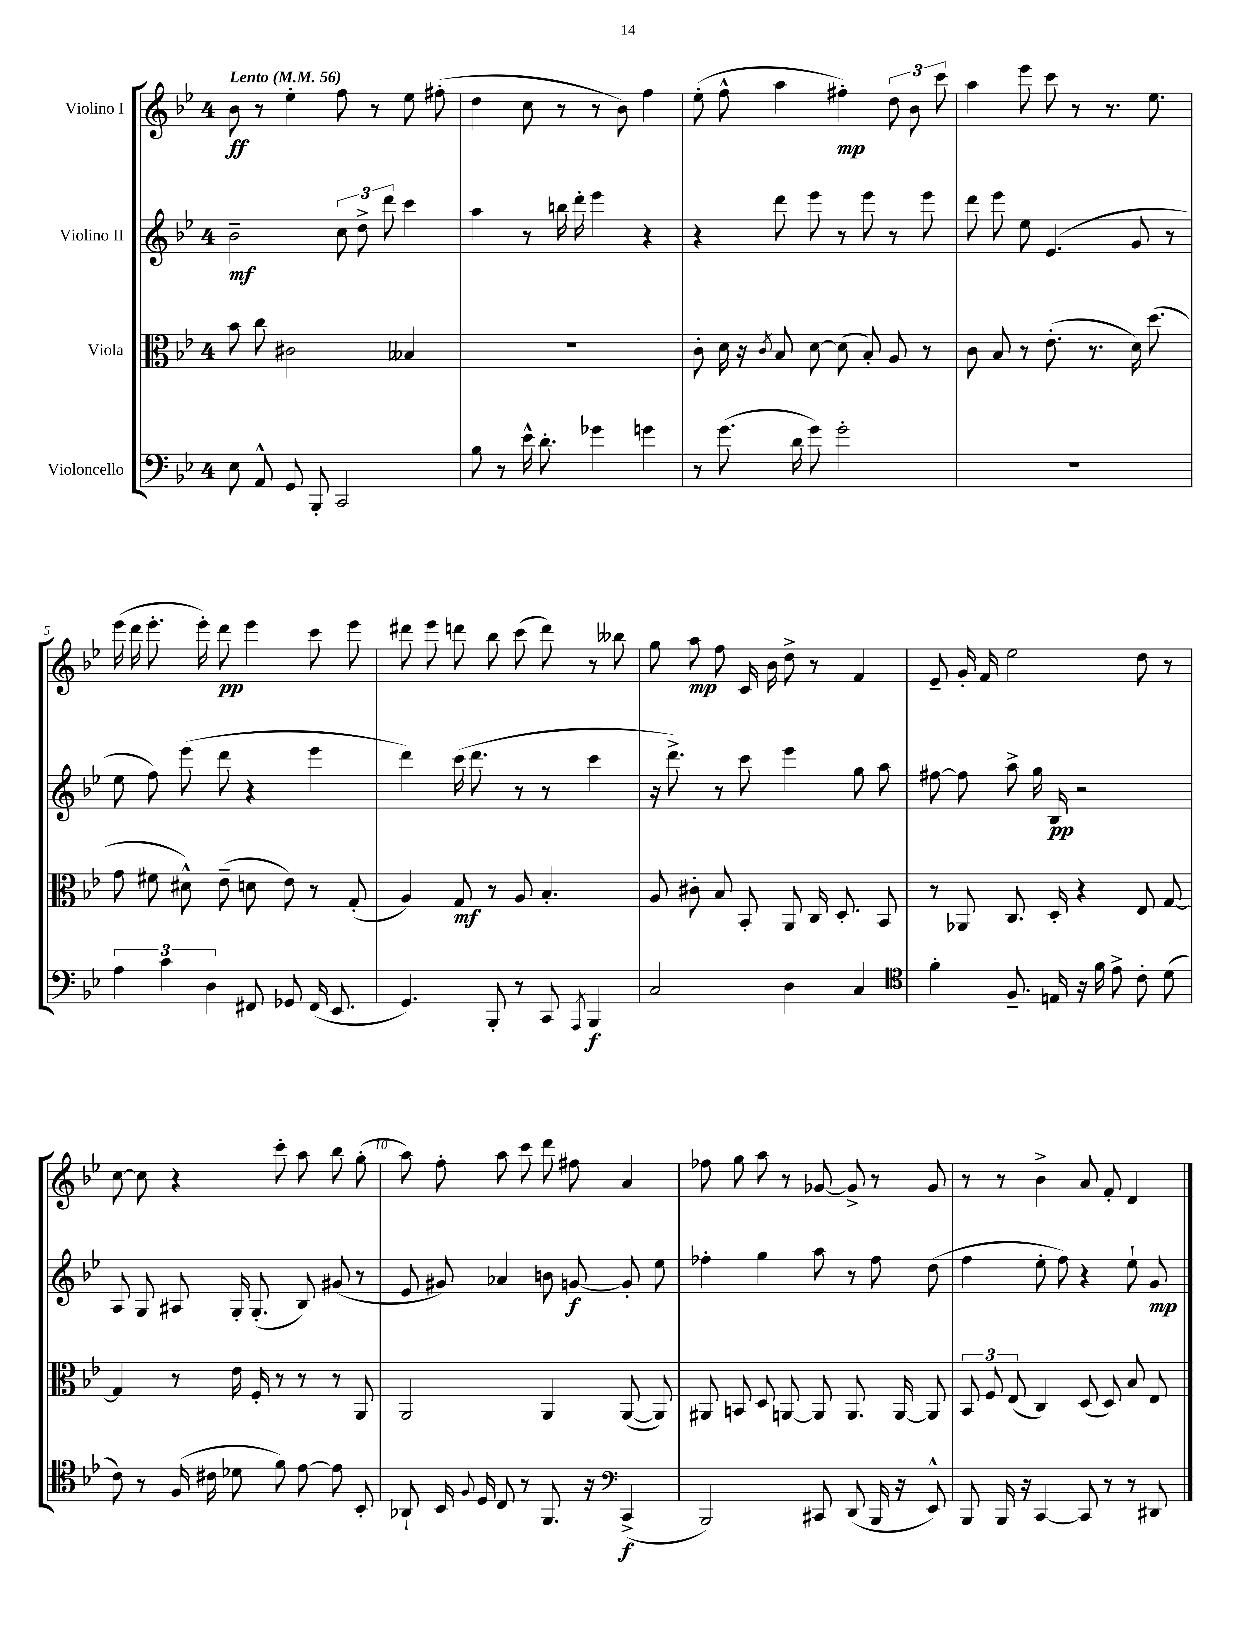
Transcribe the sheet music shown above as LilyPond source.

<<
\new StaffGroup <<
\new Staff = "s0" \with { instrumentName = "Violino I" } {
    \clef treble \key bes \major \once \override Staff.TimeSignature.style = #'single-digit \time 4/4 \tempo "Lento" 4 = 56
    \autoBeamOff bes'8\ff r8 ees''4-. f''8 r8 ees''8 fis''8-.( |
    d''4 c''8 r8 r8 bes'8) f''4 |
    ees''8-.( f''8-^ a''4 fis''4-.\mp) \tuplet 3/2 { d''8 bes'8 c'''8 } |
    a''4 ees'''8 c'''8 r8 r8. ees''8. |
    ees'''16( d'''16 ees'''8.-. ees'''16-.) d'''8\pp ees'''4 c'''8 ees'''8 |
    dis'''8 ees'''8 d'''8 bes''8 c'''8( d'''8) r8 beses''8 |
    g''8 a''8\mp f''8 c'16 bes'16 d''8-> r8 f'4 |
    ees'8-- g'16-. f'16 ees''2 d''8 r8 |
    c''8~ c''8 r4 c'''8-. a''8 bes''8 g''8-.( |
    a''8) f''8-. a''8 c'''8 d'''8 fis''8 a'4 |
    fes''8 g''8 a''8 r8 ges'8~ ges'8-> r8 ges'8 |
    r8 r8 bes'4-> a'8 f'8-. d'4 \bar "|." |
}
\new Staff = "s1" \with { instrumentName = "Violino II" } {
    \clef treble \key bes \major \once \override Staff.TimeSignature.style = #'single-digit \time 4/4
    \autoBeamOff bes'2--\mf \tuplet 3/2 { c''8 d''8-> d'''8 } c'''4 |
    a''4 r8 b''16 d'''16-. ees'''4 r4 |
    r4 d'''8 ees'''8 r8 ees'''8 r8 ees'''8 |
    d'''8 ees'''8 ees''8 ees'4.( g'8 r8 |
    ees''8 f''8) ees'''8( d'''8 r4 ees'''4 |
    d'''4) c'''16( d'''8. r8 r8 c'''4 |
    r16 d'''8.->) r8 c'''8 ees'''4 g''8 a''8 |
    fis''8~ fis''8 a''8-> g''16 bes16\pp r2 |
    a8 g8 ais8 g16-. g8.-.( bes8) gis'8( r8 |
    ees'8 gis'8) aes'4 b'8 g'8~\f g'8-. ees''8 |
    fes''4-. g''4 a''8 r8 fes''8 d''8( |
    f''4 ees''8-. f''8) r4 ees''8-! g'8\mp \bar "|." |
}
\new Staff = "s2" \with { instrumentName = "Viola" } {
    \clef alto \key bes \major \once \override Staff.TimeSignature.style = #'single-digit \time 4/4
    \autoBeamOff bes'8 c''8 cis'2 beses4 |
    R1 |
    c'8-. d'16 r16 \acciaccatura { c'8 } bes8 d'8~ d'8( bes8-.) a8 r8 |
    c'8 bes8 r8 ees'8.-.( r8. d'16) d''8.( |
    g'8 fis'8 dis'8-^) ees'8--( d'8 ees'8) r8 g8-.( |
    a4) g8\mf r8 a8 bes4.-. |
    a8 cis'8-. bes8 bes,8-. a,8 c16 d8.-. bes,8 |
    r8 aes,8 c8. d16-. r4 ees8 g8~ |
    g4 r8 ees'16 f16-. r8 r8 r8 a,8 |
    a,2 a,4 a,8~( a,8) |
    ais,8 b,8 d8 a,8~ a,8 a,8. a,16~ a,8 |
    \tuplet 3/2 { bes,8 f8 ees8( } c4) d8( d8) bes8 ees8 \bar "|." |
}
\new Staff = "s3" \with { instrumentName = "Violoncello" } {
    \clef bass \key bes \major \once \override Staff.TimeSignature.style = #'single-digit \time 4/4
    \autoBeamOff ees8 a,8-^ g,8 bes,,8-. c,2 |
    bes8 r8 ees'16-^ d'8.-. ges'4 g'4 |
    r8 g'8.( d'16 g'8) g'2-. |
    R1 |
    \tuplet 3/2 { a4 c'4 d4 } fis,8 ges,8 fis,16( ees,8. |
    g,4.) bes,,8-. r8 c,8 \acciaccatura { a,,8 } bes,,4\f |
    c2 d4 c4 |
    \clef tenor f'4-. f8.-- e16 r16 f'16 ees'8-> c'8-. d'8( |
    c'8) r8 f16( cis'16 des'8 f'8) ees'8~ ees'8 bes,8-. |
    aes,8-! bes,16 \appoggiatura { f8 } d16 c8 r8 f,8. r16 \clef bass c,4->\f( |
    bes,,2) cis,8 d,8( bes,,16 r16 ees,8-^) |
    bes,,8 bes,,16 r16 c,4~ c,8 r8 r8 dis,8 \bar "|." |
}
>>
>>
\layout { \context { \Score \override BarNumber.break-visibility = ##(#f #t #t) barNumberVisibility = #(every-nth-bar-number-visible 5) } }
